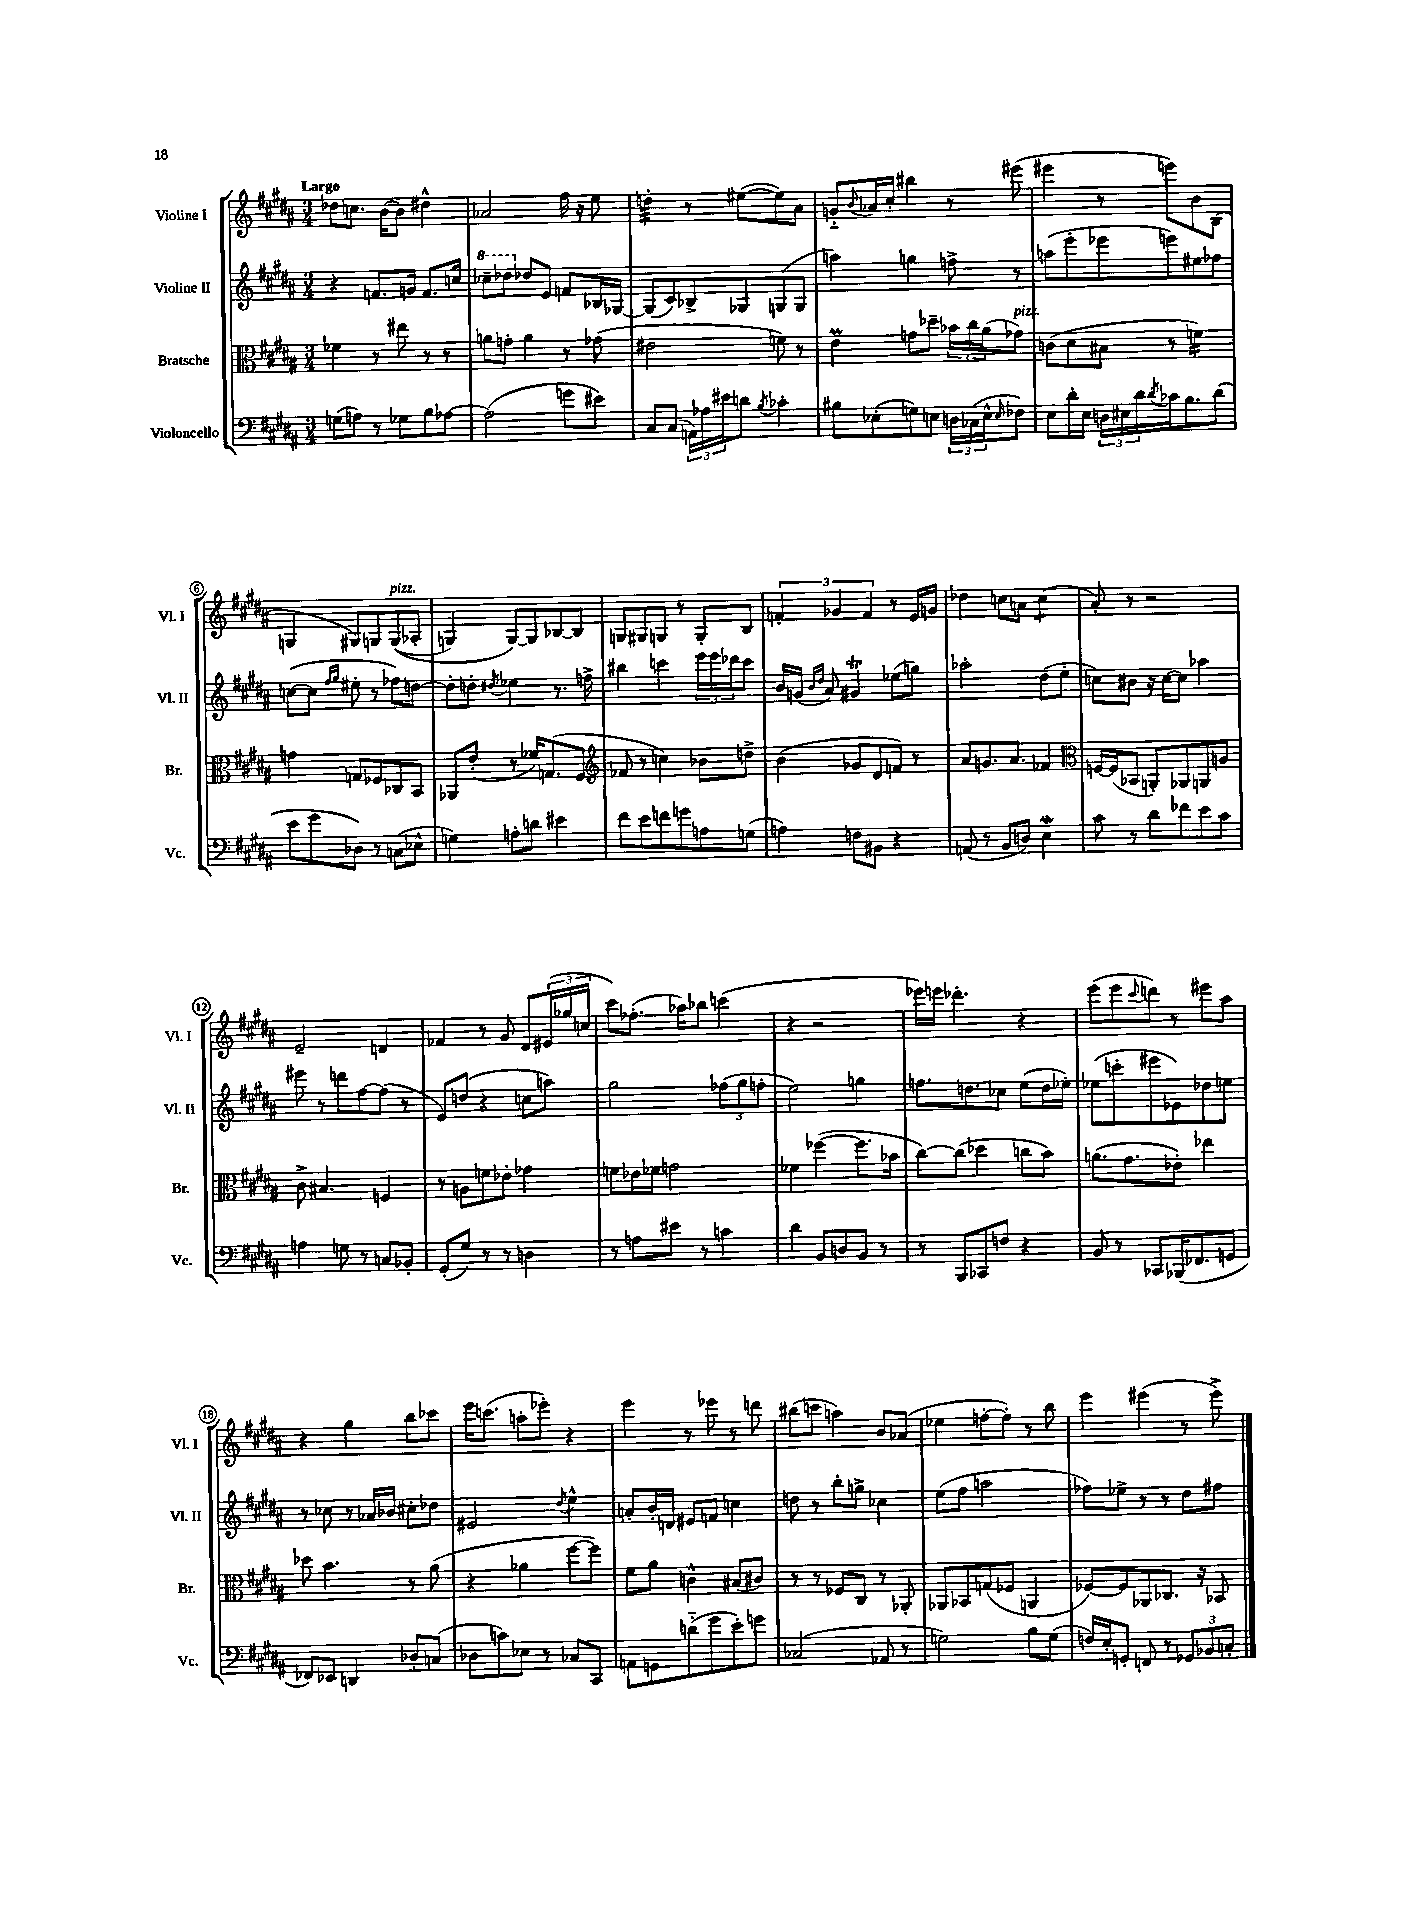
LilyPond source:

<<
\new StaffGroup <<
\new Staff = "s0" \with { instrumentName = "Violine I" shortInstrumentName = "Vl. I" } {
    \clef treble \key b \major \numericTimeSignature \time 3/4 \tempo "Largo"
    des''8 c''8. b'16~ b'8 dis''4-^ |
    aes'2 fis''16 r16 e''8 |
    d''4:32-. r8 eis''8~( eis''8) ais'8 |
    g'8-_ \appoggiatura { b'8 } aes'16 cis''16-. bis''4 r8 eis'''8( |
    eis'''4 r8 e'''8) b'8 b8( |
    g4 gis8) g8 g8^\markup { \italic "pizz." }(\( aes8-. |
    g4) g8~\) g8 bes8~ bes8 |
    g8 gis8 g8 r8 g8-. b8 |
    \tuplet 3/2 { f'4-. ges'4 f'4 } r8 e'16 g'16 |
    des''4 c''8 a'8 c''4:8( |
    ais'8-.) r8 r2 |
    e'2-- d'4 |
    fes'4 r8 gis'8 dis'8 \tuplet 3/2 { eis'16( ges''16 c''16 } |
    cis'''8) fes''8.-.( aes''16) bes''8 c'''4( |
    r4 r2 |
    ees'''16) e'''16 des'''4.-. r4 |
    e'''8( e'''8 \appoggiatura { cis'''8 } d'''8) r8 eis'''8 ais''8 |
    r4 gis''4 b''8 ces'''8 |
    e'''16 c'''8.( a''8-. ees'''8-.) r4 |
    e'''4 r8 ees'''8 r8 d'''8 |
    bis''8( c'''8 a''4) b'8 aes'8( |
    ees''4 f''8~-. f''8-.) r8 b''8 |
    e'''4 eis'''4( r8 eis'''8->) \bar "|." |
}
\new Staff = "s1" \with { instrumentName = "Violine II" shortInstrumentName = "Vl. II" } {
    \clef treble \key b \major \numericTimeSignature \time 3/4
    r4 f'8. g'16 f'8. c''16 |
    \ottava #1 ces'''8-- des'''8 \ottava #0 des''8 e'8 f'8 bes16 ges16~ |
    ges8( cis'8) bes8-> ges8 g8( g8 |
    a''4) g''4 f''8-> r8 |
    a''8( e'''8-. ees'''8 e'''8) eis''8 fes''8 |
    c''8~( c''8 \grace { fis''16 gis''16 } eis''8-. r8 fes''8) d''8~ |
    d''8-. d''8-. \acciaccatura { dis''8 } ees''4 r8. f''16-> |
    bis''4 c'''4 \tuplet 3/2 { e'''16 e'''16 des'''16 } c'''8 |
    b'16 g'16( \grace { b'16 dis''16 } ais'8) gis'4\trill ees''8( g''8) |
    aes''2-. dis''8( e''8-. |
    c''8) bis'8 r16 c''16~ c''8 aes''4 |
    eis'''8 r8 d'''8 fis''8~ fis''8( r8 |
    e'8) d''8( r4 c''8 a''8) |
    gis''2 \tuplet 3/2 { fes''8( gis''8 f''8-. } |
    e''2) g''4 |
    f''8. d''8. ces''8 e''8( d''16 ees''16-.) |
    ees''8( c'''8-. eis'''8 ees'8) des''8 e''8 |
    r8 ces''8 r8 aes'16 bes'16 cis''8-. des''8 |
    eis'2 \acciaccatura { dis''8 } e''4-^ |
    a'8-. b'16-. d'16 eis'8 f'8 c''4 |
    d''8 r8 b''8-. g''8-> ces''4 |
    e''8( fis''8 a''2 |
    fes''8) ees''8-> r8 r8 dis''8 fis''8 \bar "|." |
}
\new Staff = "s2" \with { instrumentName = "Bratsche" shortInstrumentName = "Br." } {
    \clef alto \key b \major \numericTimeSignature \time 3/4
    fes'4 r8 eis''8 r8 r8 |
    a'8 g'8-. a'4 r8 ges'8( |
    eis'2 f'8) r8 |
    e'4\prall g'8 des''8-- \tuplet 3/2 { bes'16 cis''16 ais'16( } ges'8^\markup { \italic "pizz." }) |
    c'8( dis'8 bis8 r8 f'4:16) |
    g'4 g8 fes8 ces8 b,8 |
    aes,8 e'8-.( r8 fes'16) g8.( fis8 |
    \clef treble fes'8 r8 c''4) bes'8 d''8-> |
    b'4( ges'8 dis'8 f'8) r8 |
    ais'8 g'8. ais'8. fes'4 |
    \clef alto f16~ f16( bes,8 a,8-.) aes,8 a,8 a8 |
    cis'8-> bis4. f4 |
    r8 a8 f'8 ees'8-. ges'4 |
    f'8 ees'16 fes'16 g'2 |
    fes'4 fes''4~( fes''8. bes'16 |
    cis''8~) cis''8( des''4 c''8 b'8) |
    a'8.( gis'8. ees'8-.) ees''4 |
    des''8 b'4. r8 ais'8( |
    r4 aes'4 fis''8~ fis''8) |
    fis'8 ais'8 c'4-^ bis8( cis'8) |
    r8 r8 fes8 cis8 r8 aes,8-. |
    aes,8 bes,8 g8( fes8 a,4 |
    fes8~) fes8 aes,8 ces8. r16 bes,8 \bar "|." |
}
\new Staff = "s3" \with { instrumentName = "Violoncello" shortInstrumentName = "Vc." } {
    \clef bass \key b \major \numericTimeSignature \time 3/4
    g8( a8) r8 ges8 b8 aes8~ |
    aes2( g'8 eis'8) |
    cis8 cis8( \tuplet 3/2 { a,16) aes16 eis'16 } d'8 \acciaccatura { b8 } ces'4-. |
    bis8 ees8-.( g8) e8 \tuplet 3/2 { d16 ces16( e16-^ } \grace { e16 } fes8) |
    e8 dis'16-. e16 \tuplet 3/2 { d16 eis16 dis'16 } \acciaccatura { dis'8 } ces'16 b8. dis'8( |
    e'8 gis'8 des8) r8 c8( ees8-^ |
    g4) a8-. d'8 eis'4 |
    fis'8 e'8 f'8 g'8 a8 g8( |
    a4) f8 bis,8 r4 |
    a,8( r8 b,8 d8) e4\mordent |
    cis'8 r8 dis'8 fes'8 e'8 cis'8 |
    a4 g8 r8 c8 bes,8-. |
    gis,8-.( gis8) r8 r8 d4 |
    r8 a8 eis'8 r8 c'4 |
    dis'4 b,8 d8 b,8 r8 |
    r8 b,,8 ces,8 f8 r4 |
    b,8 r8 ces,8 bes,,16( fes,8. g,8 |
    fes,8) ees,8 d,4 des8-. c8( |
    des8 c'8) ees8 r8 ces8 cis,8 |
    a,8 g,8 d'8-_( gis'8 e'8-.) g'8 |
    ces2( aes,8 r8 |
    g2) b8 g8( |
    f16) e16-. g,8-. f,8 r8 \tuplet 3/2 { ges,8 bes,8 c8-. } \bar "|." |
}
>>
>>
\layout { \context { \Score \override BarNumber.stencil = #(make-stencil-circler 0.1 0.3 ly:text-interface::print) } }
